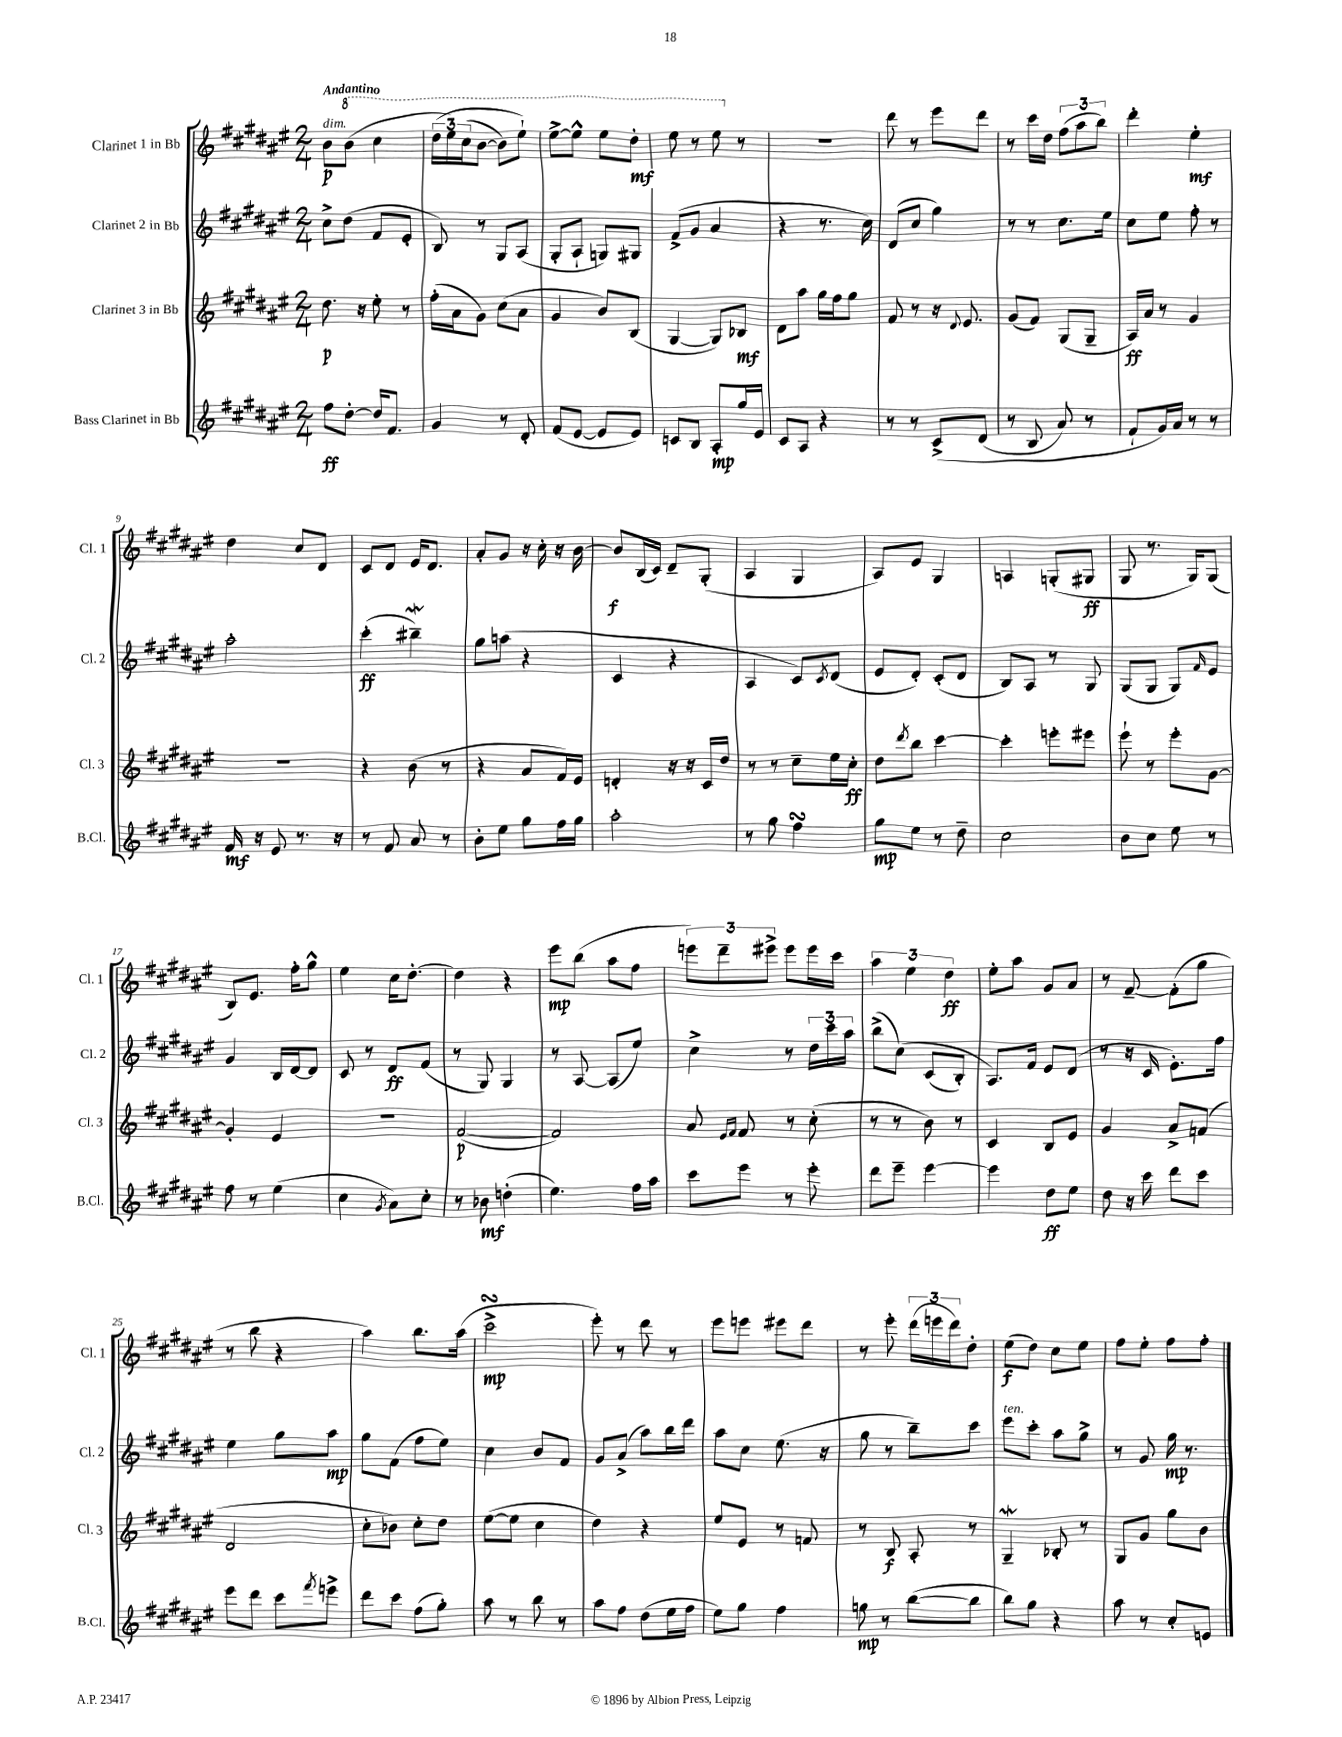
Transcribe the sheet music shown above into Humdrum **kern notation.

**kern	**kern	**kern	**kern
*staff4	*staff3	*staff2	*staff1
*clefG2	*clefG2	*clefG2	*clefG2
*k[f#c#g#d#a#e#]	*k[f#c#g#d#a#e#]	*k[f#c#g#d#a#e#]	*k[f#c#g#d#a#e#]
*M2/4	*M2/4	*M2/4	*M2/4
8ff#	8.dd#	8cc#^	8b
[8dd#'	.	(8dd#	(8bb
.	16r	.	.
16dd#]	8ee#'	8f#	4ccc#
8.f#	.	.	.
.	8r	8e#'	.
=	=	=	=
4g#	(16ff#'	8B)	&(24ddd#
.	.	.	24eee#)
.	16a#	.	.
.	.	.	(24ccc#
.	8g#)	8r	[8bb
8r	(8cc#	8G#	8bb])
8d#'	8a#	(8A#	8eee#`&)
=	=	=	=
(8f#	4g#	8G#'	[8eee#^
[8e#	.	8A#`	8eee#^^]
8e#]	8b)	8G)	8eee#
8e#)	(8B	8G#	8ddd#'
=	=	=	=
8c	[4G#	(8f#^	8eee#
8B	.	8g#	8r
8A#'	8G#])	4a#	8eee#
16gg#	8B-	.	8r
16e#	.	.	.
=	=	=	=
8c#	8d#	4r	2r
8A#	8aa#	.	.
4r	16gg#	8.r	.
.	16ff#	.	.
.	8gg#	.	.
.	.	16cc#)	.
=	=	=	=
8r	8f#	(8d#	8ddd#
8r	8r	8cc#	8r
&(8c#^	16r	4gg#)	8eee#
.	8qqd#	.	.
.	8.e#	.	.
(8d#	.	.	8ddd#
=	=	=	=
8r	(8g#	8r	8r
8B	8f#)	8r	16ccc#
.	.	.	16dd#
8a#)	(8G#	8.cc#	(12ff#
.	.	.	12aa#
8r	8G#~	.	.
.	.	.	12bb)
.	.	16ee#	.
=	=	=	=
8f#`	16A#)	8cc#	4ddd#'
.	16a#	.	.
16g#&)	8r	8ee#	.
16a#	.	.	.
8r	4g#	8ff#'	4ee#'
8r	.	8r	.
=	=	=	=
16f#	2r	2aa#'	4dd#
16r	.	.	.
8e#	.	.	.
8.r	.	.	8cc#
.	.	.	8d#
16r	.	.	.
=	=	=	=
8r	4r	(4ccc#'	8c#
8f#	.	.	8d#
8a#	(8b	4bb#~)	16e#
.	.	.	8.d#
8r	8r	.	.
=	=	=	=
8b'	4r	8gg#	8a#'
8ee#	.	(8aa	8g#
8gg#	8a#	4r	16r
.	.	.	16cc#'
16ff#	16f#)	.	16r
16gg#	16e#	.	[16b
=	=	=	=
2aa#'	4d'	4c#	8b]
.	.	.	(16B
.	.	.	16c#)
.	16r	4r	8d#~
.	16r	.	.
.	16c#	.	(8G#'
.	16dd#	.	.
=	=	=	=
8r	8r	4A#	4A#
8gg#	8r	.	.
4ff#	8cc#~	8c#)	4G#
.	.	8qc#	.
.	16ee#	(8d#	.
.	16cc#'	.	.
=	=	=	=
8gg#	8dd#	8e#	8A#)
.	8qddd#	.	.
8ee#	8bb	8d#')	8e#
8r	[4ccc#	(8c#'	4G#
8dd#~	.	8d#	.
=	=	=	=
2cc#	4ccc#']	8B)	4A
.	.	8A#	.
.	8eee'	8r	(8G'
.	8eee#	8G#	8G#
=	=	=	=
8b	8eee#`	(8G#	8G#
8cc#	8r	8G#	8.r
8ee#	8eee#'	8G#)	.
.	.	.	16G#)
.	.	16qqf#	.
8r	[8g#	8e#	(8G#
=	=	=	=
8ff#	4g#']	4g#	8B)
8r	.	.	8.e#
(4ee#	4e#	16B	.
.	.	[16d#	16ff#'
.	.	8d#]	8gg#^^
=	=	=	=
4cc#	2r	8c#	4ee#
.	.	8r	.
8qg#	.	.	.
8a#)	.	8d#	16cc#
.	.	.	[8.dd#'
8cc#'	.	(8f#	.
=	=	=	=
8r	([2f#	8r	4dd#]
8b-	.	8G#)	.
(4dd'	.	4G#	4r
=	=	=	=
4.ee#)	2f#])	8r	8eee#
.	.	[8A#	(8bb
.	.	(8A#]	8aa#
16ff#	.	8ee#)	8ff#
16aa#	.	.	.
=	=	=	=
8ccc#	8a#	4cc#^	12eee)
.	.	.	12ddd#~
.	16qqe#	.	.
.	16qqf#	.	.
8eee#	8f#	.	.
.	.	.	12eee#^
8r	8r	8r	8eee#
8eee#'	(8cc#'	24dd#	16eee#
.	.	24ccc#	.
.	.	.	16ccc#
.	.	24aa#	.
=	=	=	=
8ddd#	8r	(8bb^	6aa#
8eee#~	8r	&(8cc#)	.
.	.	.	6ee#
[4eee#	8b)	(8c#	.
.	.	.	6dd#
.	8r	8B')	.
=	=	=	=
4eee#]	4c#	8.A#&)	8ee#'
.	.	.	8aa#
.	.	16f#	.
8dd#	8B	8e#	8g#
8ee#	8e#	(8d#	8a#
=	=	=	=
8dd#	4g#	8r	8r
16r	.	16r	[8f#~
16ccc#	.	16c#	.
8ddd#	8a#^	8.e#')	(8f#']
8ccc#	(8f	.	8gg#
.	.	16ff#	.
=	=	=	=
8eee#	2d#	4ee#	8r
8ddd#	.	.	8bb
8ccc#	.	8gg#	4r
8qfff#	.	.	.
8eee^	.	8aa#	.
=	=	=	=
8ddd#	8cc#'	8gg#	4aa#)
8ccc#	8b-)	(8f#	.
(8ff#	8cc#'	8ff#	8.bb
8gg#')	8dd#	8ee#)	.
.	.	.	(16aa#
=	=	=	=
8aa#	([8ee#	4cc#	2ccc#^
8r	8ee#]	.	.
8bb	4cc#	8b	.
8r	.	8f#	.
=	=	=	=
8aa#	4dd#)	8g#	8eee#')
8ff#	.	(8a#^	8r
(8dd#	4r	8aa#)	8ddd#
16ee#	.	16bb	8r
16ff#	.	16ddd#	.
=	=	=	=
8ee#)	8ee#	8aa#	8eee#
8gg#	8e#	8cc#	8eee
4ff#	8r	(8.ee#	8eee#
.	8f	.	8ddd#
.	.	16r	.
=	=	=	=
8gg	8r	8gg#	8r
8r	8B	8r	8eee#'
([8bb	8A#'	8bb~)	(24ddd#
.	.	.	24eee
.	.	.	24ddd#)
8bb]	8r	8ccc#	8dd#'
=	=	=	=
8bb)	4G#~	8eee#	(8ee#
8gg#	.	8ccc#'	8dd#)
4r	8B-'	8aa#	8cc#
.	8r	8gg#^	8ee#
=	=	=	=
8aa#	8G#	8r	8ff#
8r	8g#	8g#	8ee#'
8cc#'	8gg#	16gg#	8ff#
.	.	8.r	.
8e	8b	.	8ff#'
==	==	==	==
*-	*-	*-	*-
